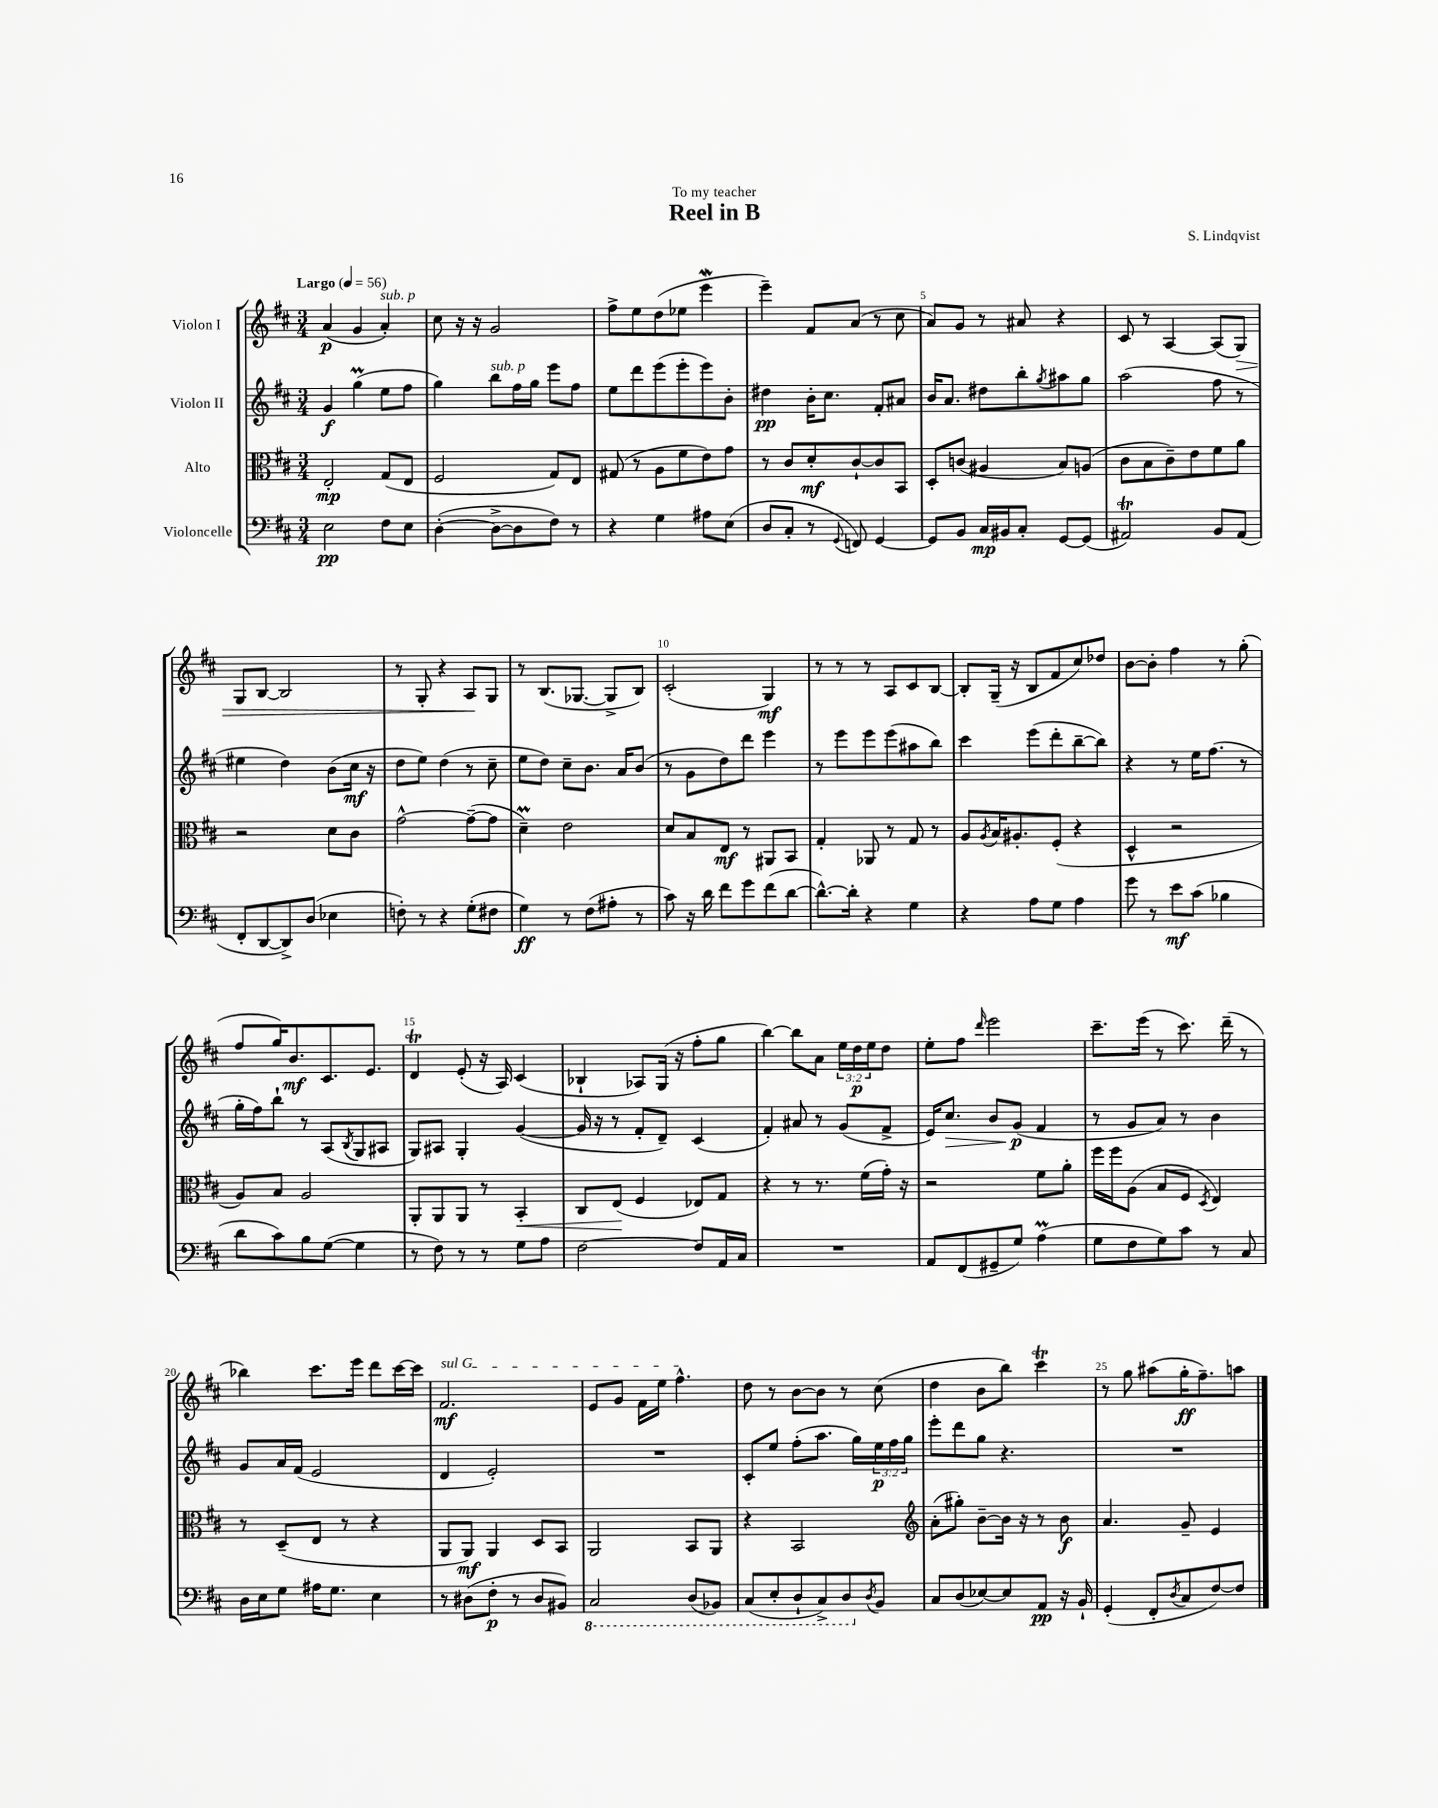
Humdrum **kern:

**kern	**kern	**kern	**kern
*staff4	*staff3	*staff2	*staff1
*clefF4	*clefC3	*clefG2	*clefG2
*k[f#c#]	*k[f#c#]	*k[f#c#]	*k[f#c#]
*M3/4	*M3/4	*M3/4	*M3/4
*MM56	*MM56	*MM56	*MM56
2E\	2E'/	4g/	(4a/
.	.	(4gg\	4g/
8F#\L	(8G/L	8ee\L	4a'/)
8E\J	8E/J	8ff#\J	.
=	=	=	=
([4D'\	2F#/	4gg\)	8cc#\
.	.	.	16r
.	.	.	16r
8D^\_L	.	8bb\L	2g/
8D\]	.	16ff#\L	.
.	.	16gg\JJ	.
8F#\J)	8G/L)	8eee\L	.
8r	8E/J	8ff#\J	.
=	=	=	=
4r	(8G#/	8ee\L	8ff#^\L
.	8r	8ddd\	8ee\
4G\	8A\L	(8eee\	(8dd\
.	8f#\	8eee'\	8ee-\J
8A#\L	8e\)	8eee\)	4eee\
(8E\J	8g\J	8b'\J	.
=	=	=	=
8D/L	8r	4dd#\	4eee~\)
8C#'/J	8c#/L	.	.
8r	8d'/	16b'\LK	8f#/L
.	.	8.cc#\J	.
8qqGG/	.	.	.
8FF/)	[8c#`/	.	(8a/J
[4GG/	8c#/]	8f#'/L	8r
.	8BB/J	8a#/J	8cc#\
=	=	=	=
8GG/]L	8D'/L	16b/LK	8a/L)
.	.	8.a/J	.
8BB/J	(8c/J	.	8g/J
16C#/LL	4A#/	8dd#\L	8r
16BB#/J	.	.	.
8C#'/J	.	8bb'\	8a#/
.	.	8qgg/	.
[8GG/L	8B/L)	8aa#\	4r
(8GG/]J	(8A/J	8gg\J	.
=	=	=	=
2AA#/)	8c#\L	(2aa\	8c#/
.	8B\	.	8r
.	8c#~\)	.	[4A/
.	8e\	.	.
8BB/L	8f#\	8ff#\	(8A/]L
(8AA#/J	8a\J	8r	8G/J)
=	=	=	=
8FF#'/L	2r	4ee#\	8G/L
[8DD/	.	.	[8B/J
8DD^/])	.	4dd\)	2B/]
(8D/J	.	.	.
4E-\	8d\L	(8b\L	.
.	8c#\J	16cc#\Jk	.
.	.	16r	.
=	=	=	=
8F'\)	[2g^^\	8dd\L	8r
8r	.	8ee\J)	8G'/
4r	.	(4dd\	4r
(8G'\L	(8g~\_L	8r	8A/L
8F#\J	8g\]J	8cc#~\	8G/J
=	=	=	=
4G\)	4d~\)	8ee\L	8r
.	.	8dd\J)	(8.B/L
8r	2e\	8cc#~\L	.
.	.	.	[8.G-/J
(8F#\L	.	8.b\J	.
8A#'\J	.	.	8G-^/]L
.	.	16a/LK	.
8r	.	(8b/J	8B/J)
=	=	=	=
8c#\)	8d/L	8r	(2c#'/
16r	8B/	8g\L	.
16d\	.	.	.
8f#\L	8E/J	8dd\)	.
8g\	8r	8ddd\J	.
(8f#\	8AA#/L	4eee\	4G/)
[8d\J	8BB/J	.	.
=	=	=	=
8.d^^\_L)	4G'/	8r	8r
.	.	8eee\L	8r
16d'\]Jk	.	.	.
4r	8AA-/	8eee\	8r
.	8r	(8eee\	8A/L
4G\	8G/	8aa#\	8c#/
.	8r	8bb\J)	[8B/J
=	=	=	=
4r	8A/L	4ccc#\	8B'/]L
.	8qA/	.	.
.	16B/K	.	(16G~/Jk
.	8.A#'/	.	16r
8A\L	.	(8eee\L	8B/L
8G\J	(8F#'/J	8ddd'\	8f#/
4A\	4r	[8bb~\	8cc#/)
.	.	8bb\]J)	8dd-/J
=	=	=	=
8g\	4D^^/	4r	[8b\L
8r	.	.	8b'\]J
8e\L	2r	8r	4ff#\
(8c#\J	.	16ee\LK	.
.	.	(8.ff#\J	.
4B-\	.	.	8r
.	.	8r	(8gg'\
=	=	=	=
8d\L	8A/L)	16gg'\LL	8ff#/L
.	.	16ff#\J)	.
8c#\)	8B/J	8bb`\J	16gg/K)
.	.	.	8.b/
8B\	2A/	8r	.
([8G\J	.	(8A/L	8.c#/
.	.	8qB/	.
4G\]	.	8G/	.
.	.	.	8.e/J
.	.	8A#/J	.
=	=	=	=
8r	8AA'/L	8G/L)	4d/
8F#\)	8AA/	8A#/J	.
8r	8AA/J	4G'/	(8e'/
8r	8r	.	16r
.	.	.	16A/)
8G\L	4BB'/	([4g/	(4c#/
8A\J	.	.	.
=	=	=	=
[2F#\	8C#/L	16g/]	4B-`/
.	.	16r	.
.	(8E/J	8r	.
.	4F#/	8f#'/L	8A-/L)
.	.	8d~/J)	(16G/Jk
.	.	.	16r
8F#/]L	8E-/L)	(4c#/	8ff#'\L
16AA/L	8G/J	.	8gg\J
16C#/JJ	.	.	.
=	=	=	=
2.r	4r	4f#'/)	[4bb\)
.	8r	8a#/	8bb\]L
.	8.r	8r	8a\J
.	.	(8g/L	24ee\LL
.	.	.	24dd\
.	(16f#\LL	.	.
.	.	.	24ee\J
.	16g'\JJ)	8f#^/J	8dd\J
.	16r	.	.
=	=	=	=
8AA/L	2r	16e/LK)	8ee'\L
.	.	8.cc#/J	.
(8FF#/	.	.	8ff#\J
.	.	.	16qqddd/
8GG#~/	.	8b/L	2eee\
8G/J)	.	(8g/J	.
(4A\	8f#\L	4f#/	.
.	8a'\J	.	.
=	=	=	=
8G\L	16ff#\LL	8r	8.ccc#~\L
.	16ff#\J	.	.
8F#\	(8A\J	8g/L	.
.	.	.	(16eee\Jk
8G\)	8B/L	8a/J)	8r
8c#\J	8F#/J	8r	8.ccc#\)
.	8qD/	.	.
8r	4E/)	4b\	.
.	.	.	(16ddd~\
8C#/	.	.	8r
=	=	=	=
16D\LL	8r	8g/L	4bb-\)
16E\J	.	.	.
8G\J	(8D~/L	16a/L	.
.	.	(16f#/JJ	.
16A#\LK	8E/J	2e/	8.ccc#\L
8.G\J	.	.	.
.	8r	.	.
.	.	.	16eee\Jk
4E\	4r	.	8ddd\L
.	.	.	[16ccc#\L
.	.	.	16ccc#\]JJ
=	=	=	=
8r	8AA/L	4d/	2.f#/
(8D#\L	8AA/J)	.	.
8F#'\J	4AA/	2e'/)	.
8r	.	.	.
8D#/L	8D/L	.	.
8BB#/J)	8BB/J	.	.
=	=	=	=
2CC#/	2AA/	2.r	8e/L
.	.	.	8g/J
.	.	.	16f#\LL
.	.	.	16ee\JJ
.	.	.	4.ff#^^\
(8DD/L	8BB/L	.	.
8BBB-/J)	8AA/J	.	.
=	=	=	=
(8CC#/L	4r	8c#'/L	8dd\
8EE'/	.	8ee/J	8r
8DD`/	2BB/	(8ff#'\L	[8b\L
8CC#^/)	.	8.aa\J	8b\]J
8DD/	.	.	8r
.	.	16gg\LL)	.
8qD/	.	.	.
8BB/J	.	24ee\	(8cc#\
.	.	24ff#\	.
.	.	24gg\JJ	.
=	=	=	=
*	*clefG2	*	*
8C#/L	(8a'\L	8eee'\L	4dd\
(8D/	8gg#'\J)	8ddd\	.
[8E-/)	[8b~\L	8gg\J	8b\L
8E-/]	16b\]Jk	4.r	8bb\J)
.	16r	.	.
8AA/J	8r	.	4ccc#\
16r	8b\	.	.
16BB`/	.	.	.
=	=	=	=
(4GG'/	4.a/	2.r	8r
.	.	.	8gg\
8FF#'/L	.	.	(8aa#\L
8qD/	.	.	.
8C#/	8g~/	.	16gg'\K
.	.	.	8.ff#~\)
[8F#/)	4e/	.	.
8F#/]J	.	.	8aa\J
==	==	==	==
*-	*-	*-	*-
